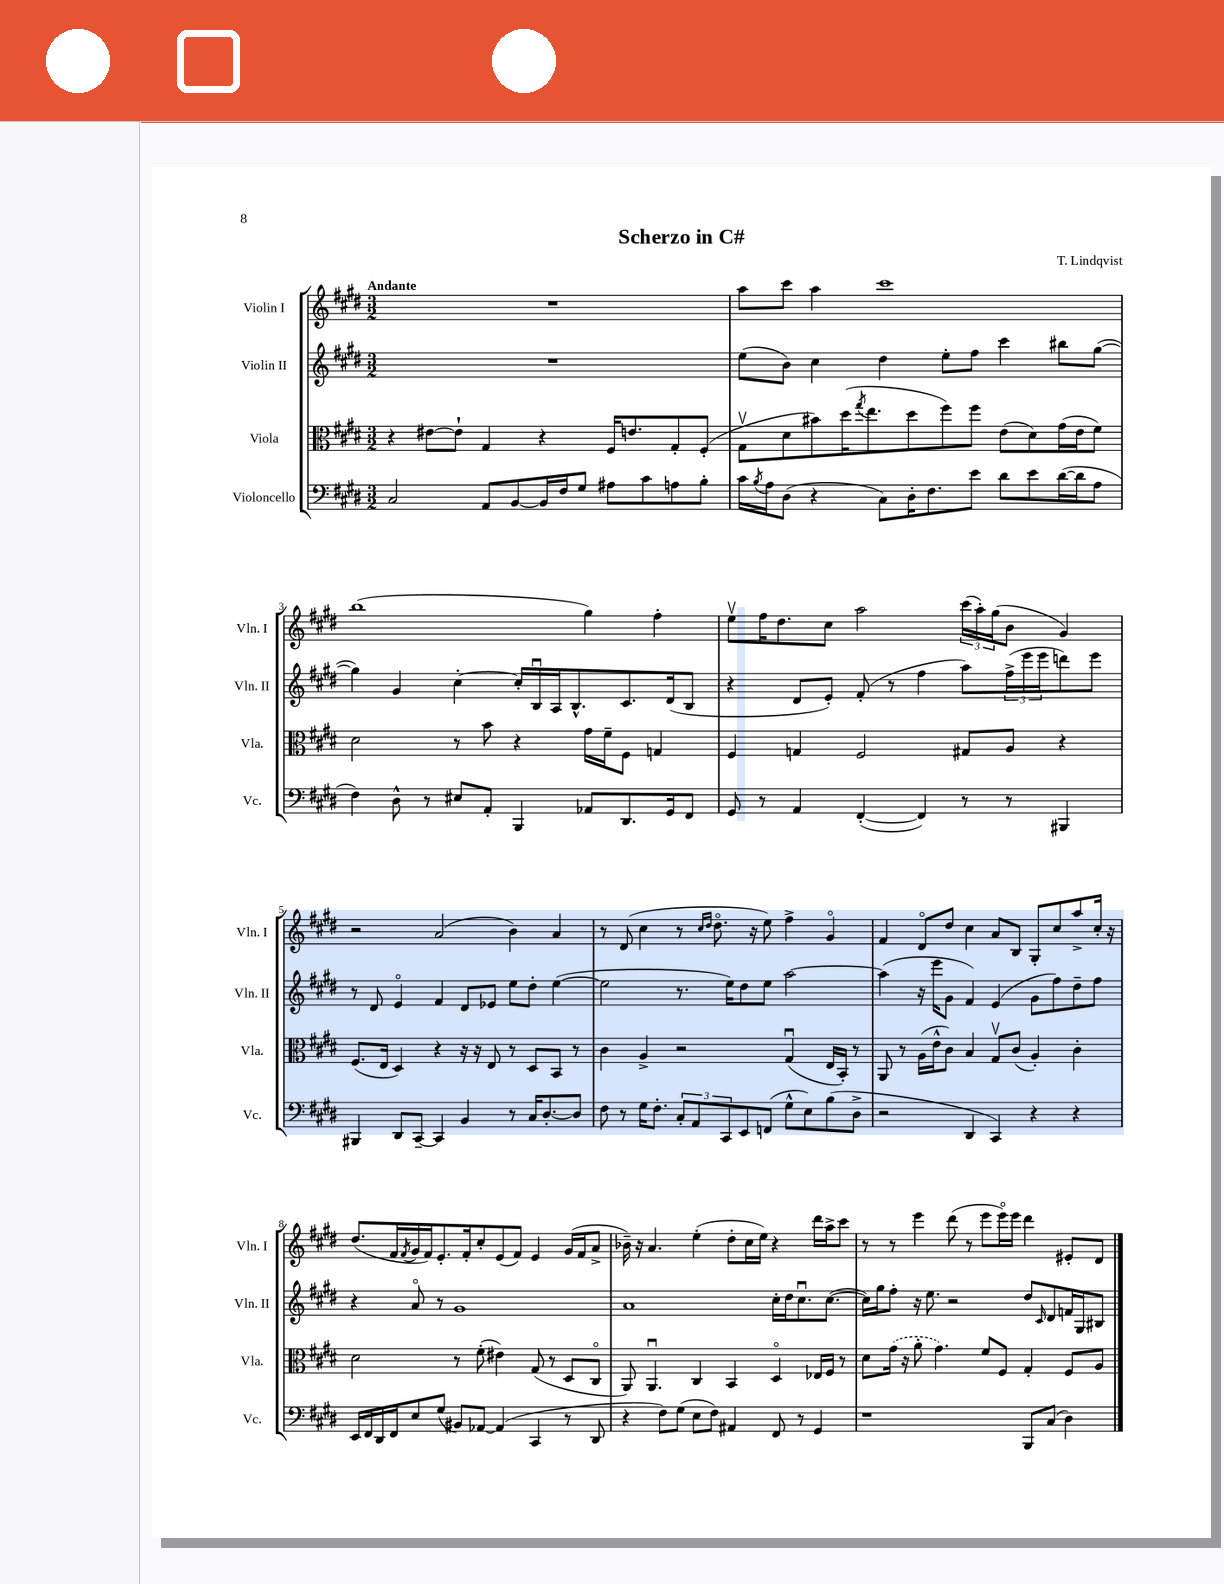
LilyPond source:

\header { title = "Scherzo in C#" composer = "T. Lindqvist" }
<<
\new StaffGroup <<
\new Staff = "s0" \with { instrumentName = "Violin I" shortInstrumentName = "Vln. I" } {
    \clef treble \key e \major \numericTimeSignature \time 3/2 \tempo "Andante"
    R1. |
    a''8 cis'''8 a''4 cis'''1 |
    b''1( gis''4) fis''4-. |
    e''8\upbow fis''16 dis''8. cis''8 a''2 \tuplet 3/2 { cis'''16( a''16-.) gis''16( } b'8 gis'4) |
    r2 a'2( b'4) a'4 |
    r8 dis'8( cis''4 r8 \grace { cis''16 dis''16 } dis''8.\flageolet r16 e''8) fis''4-> gis'4\flageolet |
    fis'4 dis'8\flageolet dis''8 cis''4 a'8 b8 gis8-. cis''8 a''8-> cis''16-. r16 |
    dis''8.( fis'16 \acciaccatura { fis'8 } gis'16 fis'16) e'8.-. fis'16-. cis''8-. e'8( fis'8) e'4 gis'16( fis'16 a'8-> |
    bes'16--) r16 a'4. e''4-.( dis''8-. cis''16 e''16) r4 dis'''16 a''16-> cis'''8 |
    r8 r8 e'''4 dis'''8( r8 e'''8 e'''16\flageolet) e'''16 dis'''4 eis'8-. dis'8 \bar "|." |
}
\new Staff = "s1" \with { instrumentName = "Violin II" shortInstrumentName = "Vln. II" } {
    \clef treble \key e \major \numericTimeSignature \time 3/2
    R1. |
    e''8( b'8) cis''4 dis''4 e''8-. fis''8 cis'''4 bis''8 gis''8~( |
    gis''4) gis'4 cis''4~-. cis''16-. b16\downbow a16 b8.-^ cis'8. dis'16( b8 |
    r4 dis'8 e'8-.) fis'8-.( r8 fis''4 a''8) \tuplet 3/2 { fis''16->( e'''16 e'''16 } d'''8) e'''8 |
    r8 dis'8 e'4\flageolet fis'4 dis'8 ees'8 e''8 dis''8-. e''4~( |
    e''2 r8. e''16) dis''8 e''8 a''2~ |
    a''4( r16 e'''16 gis'8 fis'4) e'4( gis'8 fis''8) dis''8-- fis''8 |
    r4 a'8\flageolet r8 gis'1 |
    a'1 cis''16-. dis''16 cis''8.\downbow cis''8.~( |
    cis''16) gis''16 fis''8-. r16 e''8. r2 dis''8 \grace { cis'16 } dis'8 f'16 gis16 bis8 \bar "|." |
}
\new Staff = "s2" \with { instrumentName = "Viola" shortInstrumentName = "Vla." } {
    \clef alto \key e \major \numericTimeSignature \time 3/2
    r4 eis'8~ eis'8-! gis4 r4 fis16 e'8. gis8-. fis8-.( |
    gis8\upbow dis'8 bis'8) dis''16( \acciaccatura { gis''8 } e''8. dis''8 fis''8) fis''8 e'8( dis'8) gis'16( e'16 fis'8) |
    dis'2 r8 b'8 r4 gis'16 fis'16-- fis8 g4 |
    fis4 g4 fis2 gis8 a8 r4 |
    fis8.( e16 dis4) r4 r16 r16 e8 r8 dis8 b,8 r8 |
    cis'4 a4-> r2 gis4\downbow( e16 b,16-.) r8 |
    a,8 r8 a16( e'16-^ cis'8) b4 gis8\upbow cis'8( a4-.) cis'4-. |
    dis'2 r8 fis'8-.( eis'4) gis8( r8 dis8 cis8\flageolet |
    a,8) a,4.\downbow cis4 b,4 dis4\flageolet ees16 fis16 r8 |
    dis'8 \once \slurDashed gis'16( r16 a'8-. gis'4.) fis'8 fis8 gis4-. fis8 a8 \bar "|." |
}
\new Staff = "s3" \with { instrumentName = "Violoncello" shortInstrumentName = "Vc." } {
    \clef bass \key e \major \numericTimeSignature \time 3/2
    cis2 a,8 b,8~ b,16 fis16 gis8 ais8 cis'8 a8 b8-. |
    cis'16 \acciaccatura { b8 } a16 dis8( r4 cis8) dis16-. fis8. e'8 dis'8 e'8 dis'16~( dis'16 a8 |
    fis4) dis8-^ r8 eis8 a,8-. b,,4 aes,8 dis,8. gis,16 fis,8 |
    gis,8 r8 a,4 fis,4~-.( fis,4) r8 r8 bis,,4 |
    bis,,4 dis,8 cis,8~-- cis,4 b,4 r8 cis16 dis8.~-. dis8 |
    fis8 r8 gis16 fis8.-. \tuplet 3/2 { cis8-. a,8 cis,8 } e,8 f,8( gis8-^ e8) b8( dis8-> |
    r2 dis,4 cis,4) r4 r4 |
    e,16 fis,16 dis,16 fis,16 e8 gis8( bis,8) aes,8~ aes,4( cis,4 r8 dis,8 |
    r4 fis8) gis8( e8 fis8) ais,4 fis,8 r8 gis,4 |
    r1 b,,8 cis8( dis4) \bar "|." |
}
>>
>>
